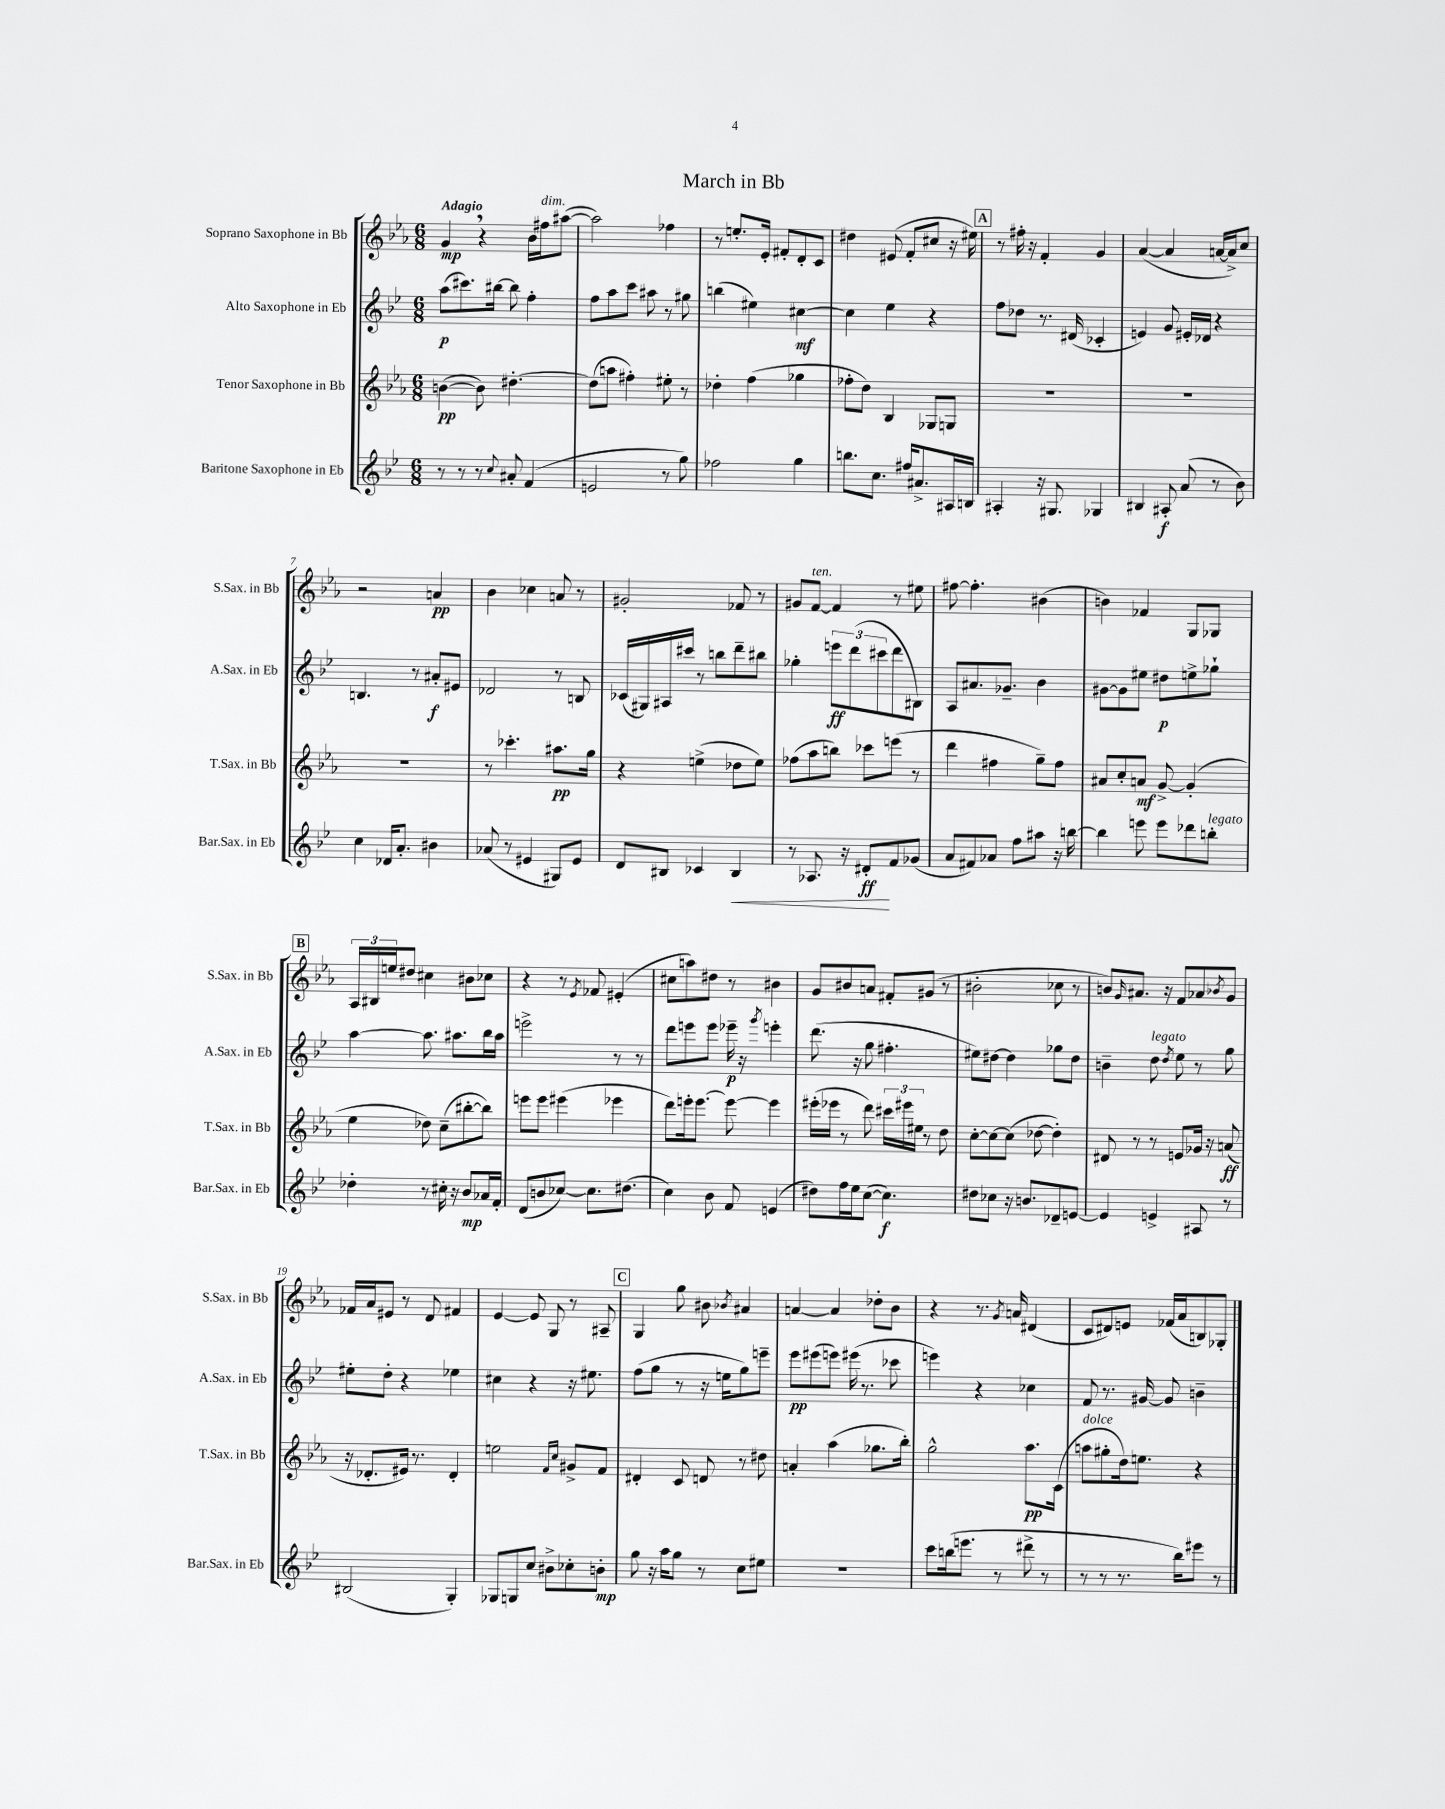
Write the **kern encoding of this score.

**kern	**kern	**kern	**kern
*staff4	*staff3	*staff2	*staff1
*clefG2	*clefG2	*clefG2	*clefG2
*k[b-e-]	*k[b-e-a-]	*k[b-e-]	*k[b-e-a-]
*M6/8	*M6/8	*M6/8	*M6/8
8r	([4b	(8aa	4g
8r	.	8.ccc#)	.
8r	8b])	.	4r
.	.	[16bb#	.
8qqcc	.	.	.
8a#'	[4.dd#'	8bb#]	.
(4f	.	4ff'	16b-
.	.	.	16ff#
.	.	.	([8aa#
=	=	=	=
2e	(8dd#]	8ff	2aa#])
.	8aa	8aa	.
.	4ff#')	8ccc	.
.	.	8aa#	.
8r	8ee#'	8r	4ff-
8gg)	8r	8gg#	.
=	=	=	=
2ff-	4dd-'	(4bb	8r
.	.	.	8.ee'
.	(4ff	4ee#)	.
.	.	.	16e-'
.	.	.	8f#'
4gg	4gg-	[4cc#	8d'
.	.	.	8c
=	=	=	=
8.bb	8ff-'	4cc#]	4dd#
.	8dd)	.	.
8.cc	.	.	.
.	4B-	4ee-	(8e#
16ff#	.	.	8f'
8.a#^	.	.	.
.	8G-	4r	8cc#
16A#	8G	.	16r
16B	.	.	16ee#)
=	=	=	=
4A#'	2.r	8ff	8r
.	.	8dd-	16ff#'
.	.	.	16r
16r	.	8.r	4f'
8.G#	.	.	.
.	.	(16d#	.
4G-	.	4c-'	4g
=	=	=	=
4B#	2.r	4e)	([4a-
8A#'	.	8g	4a-]
(8a	.	16e#'	.
.	.	16d-	.
8r	.	4r	[16a
.	.	.	16a^])
8b-)	.	.	8cc
=	=	=	=
4cc	2.r	4.B	2r
16d-	.	.	.
8.a'	.	.	.
.	.	8r	.
4b#	.	8a#'	4a
.	.	8e#	.
=	=	=	=
(8a-	8r	2d-	4b-
8r	4.ccc-'	.	.
4e#	.	.	4cc-
8G#)	8.aa#	8r	8a
8e#	.	8B	8r
.	16gg	.	.
=	=	=	=
8d	4r	(16c-	2g#'
.	.	16G#)	.
8B#	.	16A#	.
.	.	16ccc#	.
4c-	(4ee^	8r	.
.	.	8bb	.
4B#	8dd-	8ddd~	8f-
.	8ee)	8bb#	8r
=	=	=	=
8r	(8ff-	4gg-'	8g#
8.A-	8aa-	.	[8f
.	8bb)	12eee	4f]
16r	.	.	.
.	.	(12ddd	.
8d#'	8ccc-	.	.
.	.	12ccc#	.
8f	(8eee	8ddd	8r
(8g-	8r	8B#)	8ee#
=	=	=	=
8a	4ddd	8A	[8ff#
8f#)	.	8.a#	4.ff#']
8a-	4ff#	.	.
.	.	8.g-~	.
8ff	.	.	.
8aa#	8gg~)	4b-	(4b#
16r	8ff#	.	.
[16bb	.	.	.
=	=	=	=
4bb]	8a#	[8g#	4b)
.	8cc'	8g#]	.
8eee	8a	8ee#	4f-
8eee	[8g^	8dd#	.
8ddd-	(4g']	8ee^	8G
8bb'	.	8gg-`	8G-
=	=	=	=
4dd-'	4ee-	[4aa	24A-
.	.	.	24B#
.	.	.	24ee
.	.	.	8dd#
8r	8dd-)	8.aa]	4cc#
16cc#'	(8cc~	.	.
16r	.	8.aa#	.
8b-	[8bb#'	.	8b#
16a-	8bb#])	16bb-	8cc-
16f'	.	16aa#	.
=	=	=	=
(8d	8eee	2eee^	4r
8b	8eee	.	.
[8cc-)	(4eee#	.	8r
.	.	.	8qe-
8.cc-]	.	.	8f-
.	4eee-	8r	(4e#'
(8.dd#	.	.	.
.	.	8r	.
=	=	=	=
4cc)	8ddd)	8ddd	8cc#
.	16eee'	8eee	8aa)
.	[8.eee	.	.
8b-	.	8eee	8dd#
8f	8eee_	16eee-~	8r
.	.	16r	.
.	.	8qggg	.
(4e	4eee]	4eee'	4b#
=	=	=	=
8dd#)	(16eee#'	(8.ddd	8g
.	16eee-	.	.
16ff	8r	.	8b#
16ee-	.	16r	.
([8cc	8ddd)	8gg	8a
4.cc])	24ccc#	4.ff#'	8f#'
.	24eee#	.	.
.	24ee#	.	.
.	8r	.	(8g#
.	8dd	.	8r
=	=	=	=
8dd#	[8cc'	8ee#)	2b#'
8cc-	8cc_	[8dd#	.
16r	(8cc]	4dd#]	.
8.b	.	.	.
.	[8dd-	.	.
8d-~	4dd-'])	8gg-	8cc-
[8e	.	8dd#	8r
=	=	=	=
4e]	8d#	4b~	8b)
.	.	.	16qqg
.	8r	.	8.a#
4e^	8r	8dd	.
.	.	.	16r
.	.	8qdd	.
.	8e	8ee-	8f
8A#	16g-	8r	8a-
.	16r	.	.
.	.	.	8qb-
8r	(8a	8gg	8g
=	=	=	=
(2B#	16r	8ee#'	16f-
.	8.d-'	.	16a-
.	.	8dd'	8e#
.	16e#)	4r	8r
.	8.r	.	.
.	.	.	8d
4G')	4d-'	4ee-	4f#
=	=	=	=
8G-	2ee	4cc#	[4e-
8G	.	.	.
8cc	.	4r	8e-]
8b#^	.	.	8G
.	16qqf	.	.
.	16qqcc	.	.
8cc-'	8g#^	16r	8r
.	.	8.ee#	.
8b'	8f	.	8A#~
=	=	=	=
8gg	4d#'	(8ff	4G
16r	.	8gg	.
16aa	.	.	.
8gg	8c	8r	8gg
8r	8d	16r	8b#
.	.	16ee	.
.	.	.	8qb-
8cc	8r	8gg)	4a#
8ee#	8dd#	8eee~	.
=	=	=	=
2.r	4a'	8eee-	[4a
.	.	(8eee#	.
.	(4aa-	8eee)	4a]
.	.	(16eee#	.
.	.	8.r	.
.	8.gg-	.	8dd-'
.	.	8ccc-	8b-
.	16bb-')	.	.
=	=	=	=
8ccc	2gg^^	4eee)	4r
(16bb	.	.	.
8.eee	.	.	.
.	.	4r	8.r
8r	.	.	.
.	.	.	8qg
.	.	.	16a
8ddd#^	8.aa-	4cc-	(4d#
8r	.	.	.
.	(16c	.	.
=	=	=	=
8r	8aa	8f	8c
8r	8gg#'	8.r	8d#)
8.r	16dd)	.	8e
.	8.ee	[16g#	.
.	.	8g#]	(16f-
16bb-)	.	.	16a-
8eee#	4r	4b~	8B)
8r	.	.	8G-'
==	==	==	==
*-	*-	*-	*-
